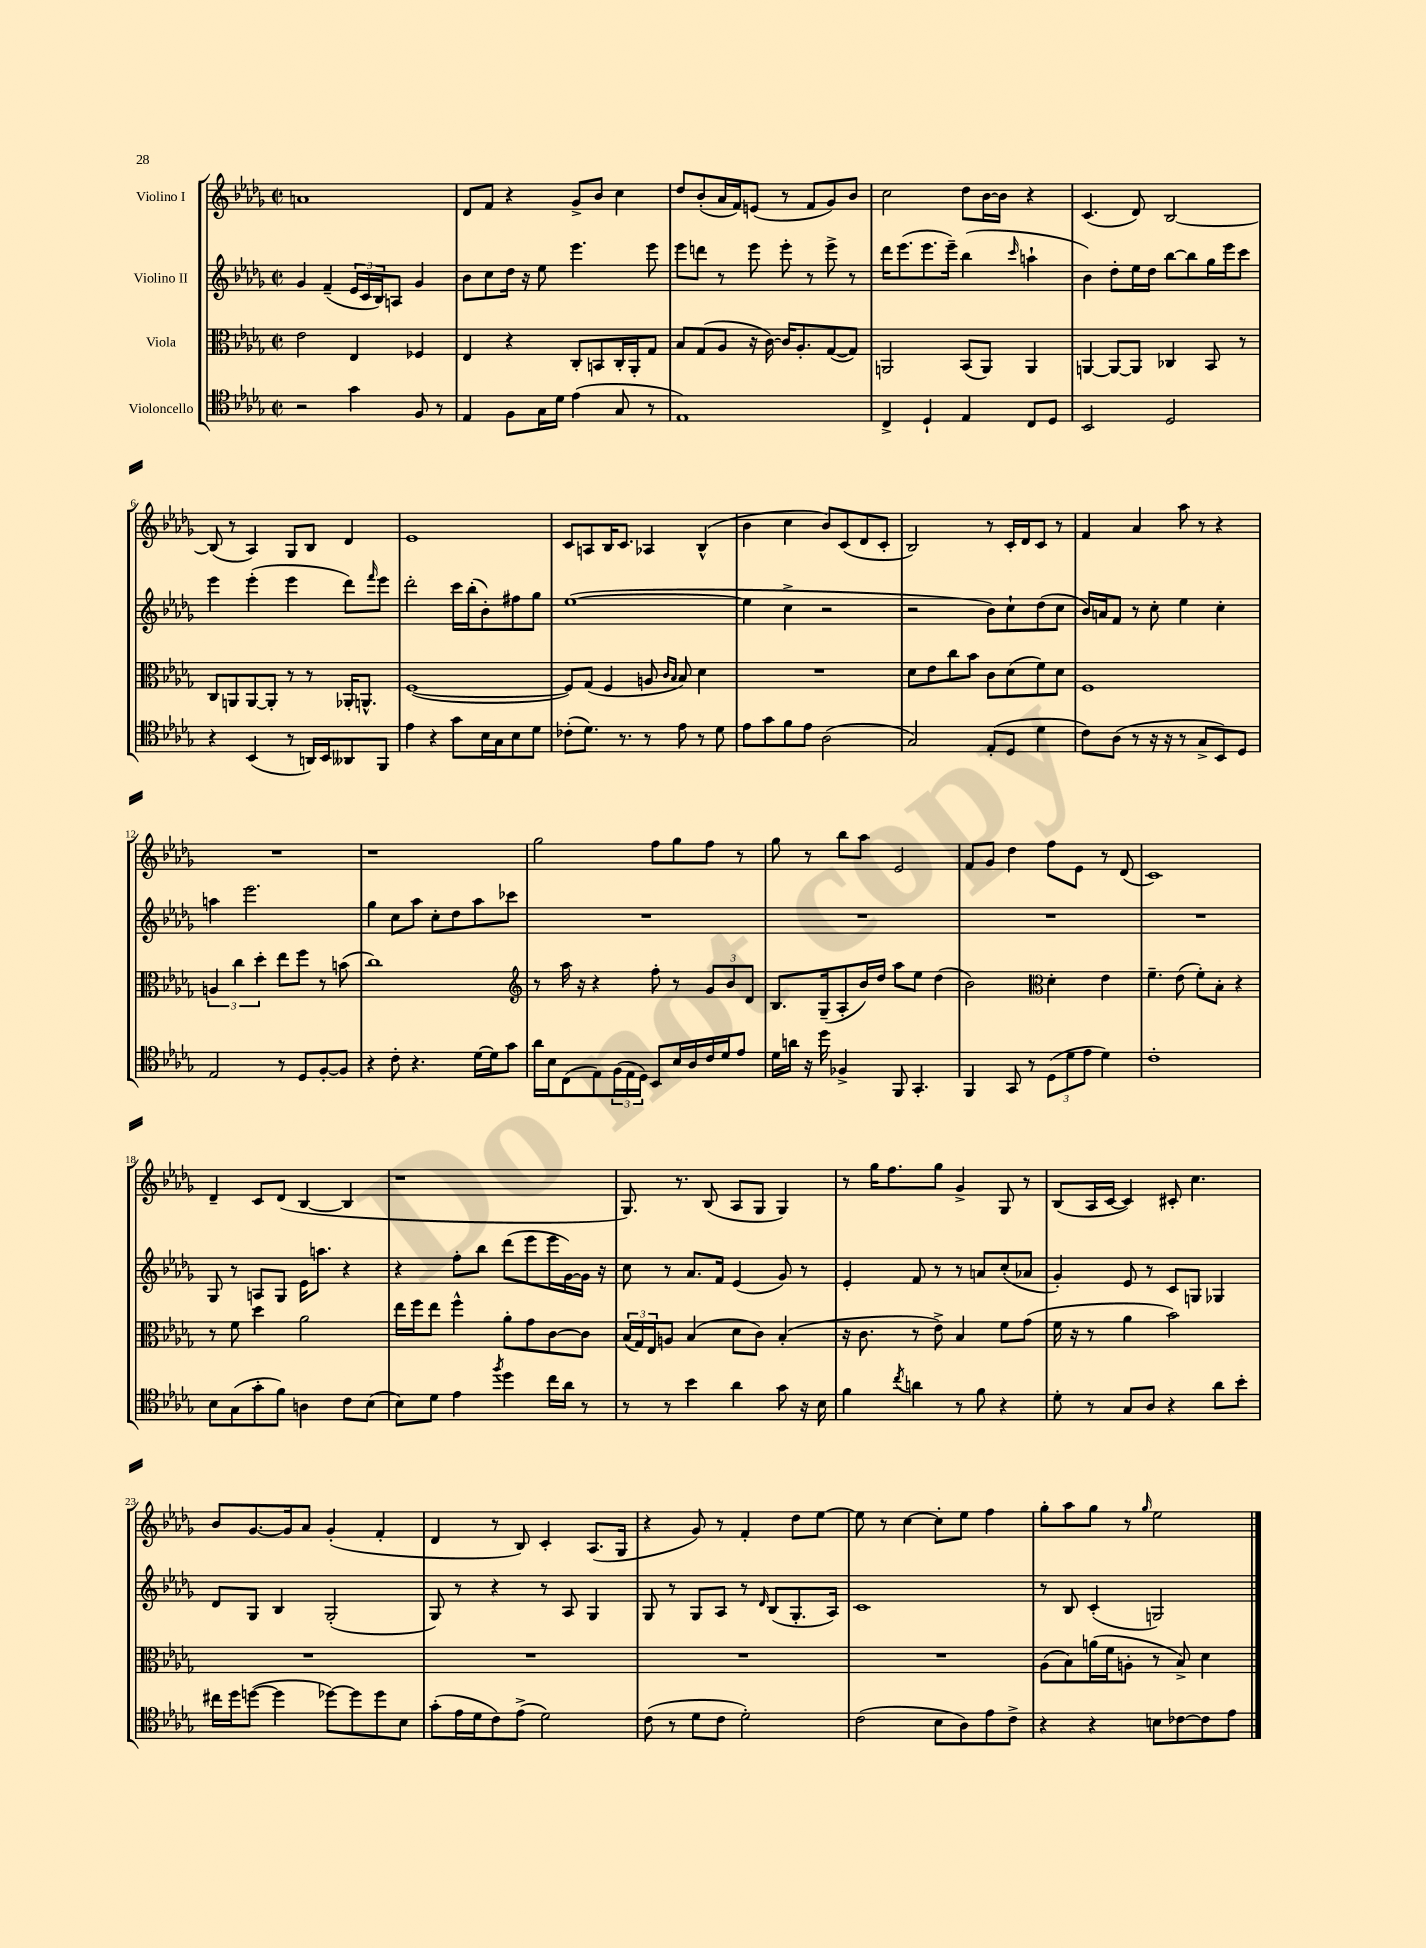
<<
\new StaffGroup <<
\new Staff = "s0" \with { instrumentName = "Violino I" } {
    \clef treble \key des \major \defaultTimeSignature \time 2/2
    a'1 |
    des'8 f'8 r4 ges'8-> bes'8 c''4 |
    des''8 bes'8-.( aes'16 f'16) e'8( r8 f'8 ges'8) bes'8 |
    c''2 des''8 bes'16~ bes'16 r4 |
    c'4.( des'8) bes2~ |
    bes8( r8 aes4) ges8 bes8 des'4 |
    ees'1 |
    c'8 a8 bes16 c'8. aes4 bes4-^( |
    bes'4 c''4 bes'8) c'8( des'8 c'8-. |
    bes2) r8 c'16-. des'16 c'8 r8 |
    f'4 aes'4 aes''8 r8 r4 |
    R1 |
    r1 |
    ges''2 f''8 ges''8 f''8 r8 |
    ges''8 r8 bes''8 aes''8 ees'2 |
    f'8 ges'8 des''4 f''8 ees'8 r8 des'8( |
    c'1) |
    des'4-- c'8 des'8( bes4~ bes4 |
    r1 |
    ges8.) r8. bes8( aes8 ges8 ges4) |
    r8 ges''16 f''8. ges''8 ges'4-> ges8 r8 |
    bes8( aes16 c'16~ c'4) cis'8-. c''4. |
    bes'8 ges'8.~ ges'16 aes'8 ges'4-.( f'4-. |
    des'4 r8 bes8) c'4-. aes8.( ges16 |
    r4 ges'8) r8 f'4-. des''8 ees''8~ |
    ees''8 r8 c''4~ c''8-. ees''8 f''4 |
    ges''8-. aes''8 ges''8 r8 \grace { ges''16 } ees''2 \bar "|." |
}
\new Staff = "s1" \with { instrumentName = "Violino II" } {
    \clef treble \key des \major \defaultTimeSignature \time 2/2
    ges'4 f'4--( \tuplet 3/2 { ees'16 c'16 bes16) } a8 ges'4 |
    bes'8 c''8 des''16 r16 ees''8 ees'''4. ees'''8 |
    ees'''8 d'''8 r8 ees'''8 ees'''8-. r8 ees'''8-> r8 |
    des'''16 ees'''8.( ees'''8. ees'''16--) bes''4( \grace { c'''16 } a''4-! |
    bes'4) des''8-. ees''16 des''16 bes''8~ bes''8 ges''16 ees'''16 c'''8 |
    ees'''4 ees'''4-.( ees'''4 des'''8) \grace { f'''16 } ees'''8 |
    des'''2-. c'''16 bes''16-.( bes'8-.) fis''8 ges''8 |
    ees''1~( |
    ees''4 c''4-> r2 |
    r2 bes'8) c''8-! des''8( c''8 |
    bes'16) a'16 f'8 r8 c''8-. ees''4 c''4-. |
    a''4 ees'''2. |
    ges''4 c''8 aes''8 c''8-. des''8 aes''8 ces'''8 |
    R1 |
    R1 |
    R1 |
    R1 |
    ges8 r8 a8 ges8 ees'16 a''8. r4 |
    r4 f''8-. bes''8 des'''8( ees'''8 ees'''16 ges'16~) ges'16 r16 |
    c''8 r8 aes'8. f'16 ees'4( ges'8) r8 |
    ees'4-. f'8 r8 r8 a'8 c''8-.( aes'8 |
    ges'4-.) ees'8 r8 c'8 g8 ges4 |
    des'8 ges8 bes4 ges2-.( |
    ges8) r8 r4 r8 aes8 ges4 |
    ges8 r8 ges8 aes8 r8 \grace { des'16 } bes8( ges8.-. aes16) |
    c'1 |
    r8 bes8 c'4-.( g2) \bar "|." |
}
\new Staff = "s2" \with { instrumentName = "Viola" } {
    \clef alto \key des \major \defaultTimeSignature \time 2/2
    ees'2 ees4 fes4 |
    ees4 r4 c8-. b,8 c16-. aes,16-. ges8 |
    bes8 ges8( aes8 r16 c'16~) c'16 aes8.-. ges8~( ges8) |
    a,2 bes,8( a,8) a,4 |
    a,4~ a,8~ a,8 ces4 bes,8 r8 |
    c8 a,8 a,8~ a,8-. r8 r8 aes,16-. a,8.-^ |
    f1~( |
    f8) ges8( f4 a8 \grace { c'16 bes16 } bes8) des'4 |
    R1 |
    des'8 ees'8 c''8 bes'8 c'8 des'8( f'8) des'8 |
    f1 |
    \tuplet 3/2 { a4 c''4 des''4-. } ees''8 f''8 r8 b'8( |
    c''1) |
    \clef treble r8 aes''16 r16 r4 f''8-. r8 \tuplet 3/2 { ges'8 bes'8 des'8 } |
    bes8. ges16--( aes8-. bes'16) des''16 aes''8 ees''8 des''4( |
    bes'2) \clef alto des'4-. ees'4 |
    f'4.-- ees'8( f'8-.) bes8-. r4 |
    r8 f'8 des''4 aes'2 |
    ees''16 f''16 ees''8 f''4-^ aes'8-. ges'8 c'8~ c'8 |
    \tuplet 3/2 { bes16( ges16) ees16 } a8 bes4( des'8 c'8) bes4-.( |
    r16 c'8. r8 ees'8->) bes4 f'8 ges'8( |
    f'16 r16 r8 aes'4 bes'2) |
    R1 |
    R1 |
    R1 |
    R1 |
    aes8( bes8) a'16( f'16 a8-. r8 bes8->) des'4 \bar "|." |
}
\new Staff = "s3" \with { instrumentName = "Violoncello" } {
    \clef tenor \key des \major \defaultTimeSignature \time 2/2
    r2 ges'4 f8 r8 |
    ees4 f8 ges16 des'16 ees'4( ges8 r8 |
    ees1) |
    c4-> des4-! ees4 c8 des8 |
    bes,2 des2 |
    r4 bes,4( r8 a,16) bes,16 aeses,8 f,8 |
    ees'4 r4 ges'8 bes16 ges16 bes8 des'8 |
    ces'8-.( des'8.) r8. r8 ees'8 r8 des'8 |
    ees'8 ges'8 f'8 ees'8 aes2( |
    ges2) ees8-.( des8 des'4 |
    c'8) aes8( r8 r16 r16 r8 ges8-> bes,8) des8 |
    ees2 r8 des8 f8~-. f8 |
    r4 c'8-. r4. des'16~ des'16 ges'8 |
    aes'16 bes16 c8( ees8) \tuplet 3/2 { f16( ees16 des16) } bes,8 bes16 aes16 c'16 des'16 ees'8 |
    des'16 a'16 r16 des''16 fes4-> f,8 ges,4.-. |
    f,4 ges,8 r8 \tuplet 3/2 { des8( des'8 ees'8 } des'4) |
    c'1-. |
    bes8 ges8( ges'8-. f'8) a4 c'8 bes8( |
    bes8) des'8 ees'4 \acciaccatura { f''8 } des''4 c''16 aes'16 r8 |
    r8 r8 bes'4 aes'4 ges'8 r16 bes16 |
    f'4 \acciaccatura { c''8 } a'4 r8 f'8 r4 |
    des'8-. r8 ges8 aes8 r4 aes'8 bes'8-. |
    cis''16 des''16 d''8~( d''4 des''8~) des''8 des''8 bes8 |
    ges'8-.( ees'16 des'16 c'8) ees'8->( des'2) |
    c'8( r8 des'8 c'8 des'2-.) |
    c'2( bes8 aes8) ees'8 c'8-> |
    r4 r4 b8 ces'8~ ces'8 ees'8 \bar "|." |
}
>>
>>
